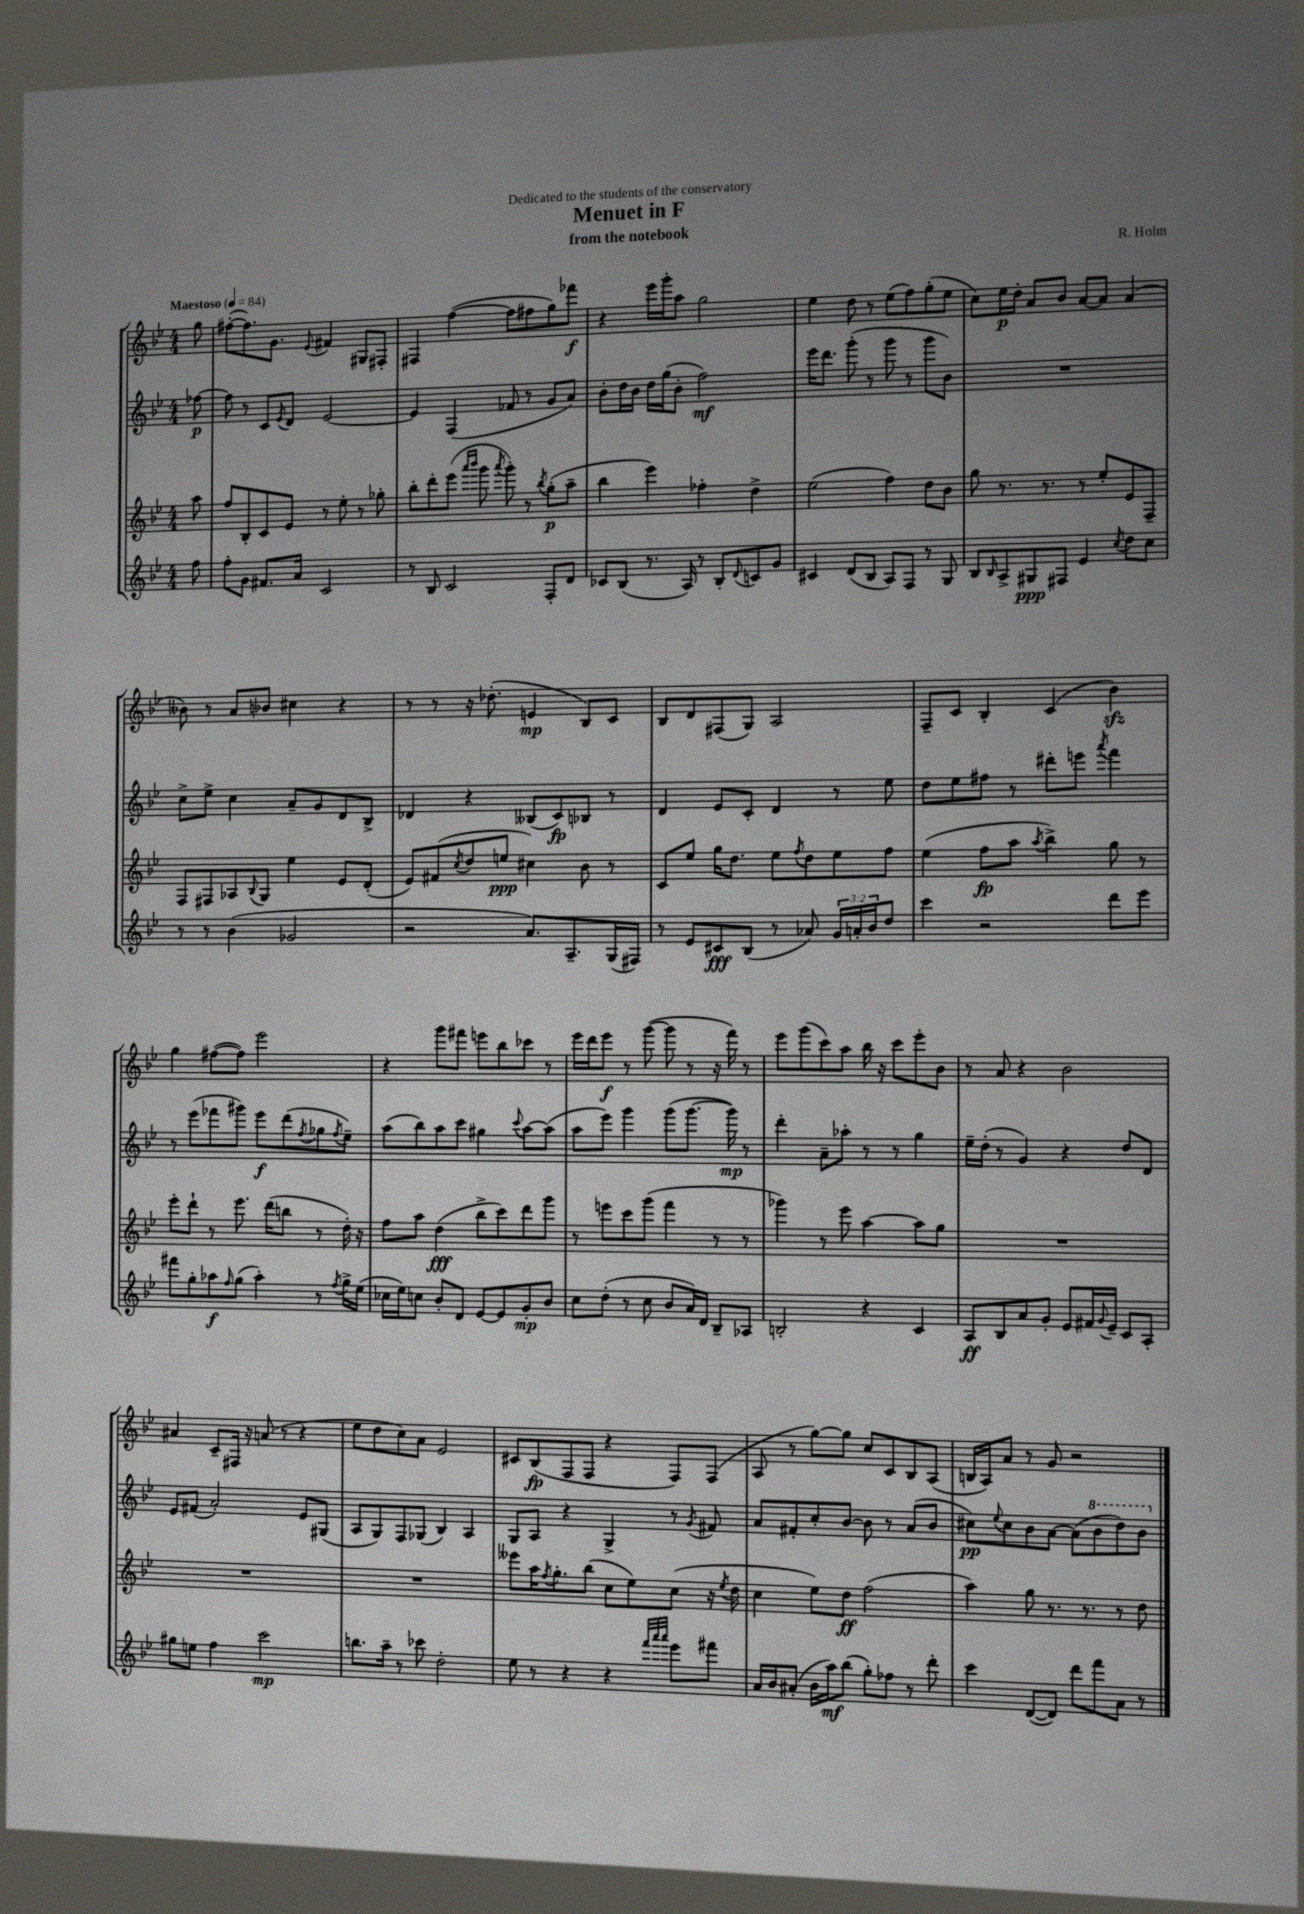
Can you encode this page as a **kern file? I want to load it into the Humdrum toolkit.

**kern	**kern	**kern	**kern
*staff4	*staff3	*staff2	*staff1
*clefG2	*clefG2	*clefG2	*clefG2
*k[b-e-]	*k[b-e-]	*k[b-e-]	*k[b-e-]
*M4/4	*M4/4	*M4/4	*M4/4
*MM84	*MM84	*MM84	*MM84
8ff\	8aa\	[8ff-\	8gg\
=	=	=	=
8ff'\L	8ff/L	8ff-\]	([8ff#'\L
8g\J	8B-'/	8r	8.ff#\])
8.f#/L	8c/	8c/L	.
.	.	.	8.g\J
.	.	8qe-/	.
.	8e-/J	8d/J	.
16a/Jk	.	.	.
.	.	.	8qqe-/
2c/	8r	[2e-/	4f#/
.	8ee-'\	.	.
.	8r	.	8G#/L
.	8gg-'\	.	8F#'/J
=	=	=	=
8r	8bb-'\L	4e-/]	4F#/
8B-/	8ddd'\	.	.
2c/	(8eee-\J	(4F/	([4ff\
.	16qqaaa/LL	.	.
.	16qqbbb-/JJ	.	.
.	8ggg\	.	.
.	8qaaa/	.	.
.	8ggg'\)	8f-/	8ff\]L
.	8r	8r	8ff#\
.	8qbb-/	.	.
8F'/L	(8gg'\L	8g/L	8gg\)
8d/J	8aa~\J	8a/J)	8fff-\J
=	=	=	=
8c-/L	4bb-\	8b-'\L	4r
(8B-/J	.	16dd\L	.
.	.	16b-\JJ	.
8.r	4eee-\)	16dd\LL	16eee-\LL
.	.	(16gg\J	16ggg'\J
.	.	8b-'\J	8aa\J
16A/)	.	.	.
8r	4ff-'\	2ff\)	2gg\
8B-'/L	.	.	.
8qqd/	.	.	.
8c/	4dd^\	.	.
8g/J	.	.	.
=	=	=	=
4c#/	(2ee-\	16eee-\LK	4ee-\
.	.	8.ddd\J	.
(8d/L	.	(8ggg'\	8dd\
8B-/J	.	8r	8r
8A/L)	4ff\)	8ggg\	(8ee-\L
8F/J	.	8r	8ff\)
8r	8dd\L	8ggg\L	(8gg'\
8G/	8b-\J	8b-\J)	8ee-\J
=	=	=	=
8B-/L	8gg\	1r	8cc\L)
16qqB-/	.	.	.
8A^/	8.r	.	16ee-\L
.	.	.	16dd'\JJ
8G#/	.	.	8a/L
.	8.r	.	.
8F#/J	.	.	8b-/J
4e-/	8r	.	[8a/L
.	8ee-'/L	.	8a/]J
8qcc/	.	.	.
8dd\L	8e-/	.	(4a/
8cc\J	8F~/J	.	.
=	=	=	=
8r	8F/L	8cc^\L	8b--\)
8r	8F#/	8ee-^\J	8r
(4b-\	8A-/	4cc\	8a/L
.	8qqB-/	.	.
.	8G/J	.	8b-/J
2g-/	4ee-\	8a~/L	4cc#\
.	.	8g/	.
.	8e-/L	8d/	4r
.	(8d'/J	8B-^/J	.
=	=	=	=
2r	8e-/L)	4d-/	8r
.	(8f#/	.	8r
.	8qcc/	.	.
.	8dd/	4r	16r
.	.	.	(8.dd-'\
.	8ee/J	.	.
8.a/L)	4cc#\)	(8B--/L	4e/
.	.	8c/)	.
8.A~/	.	.	.
.	8b-\	8B-/J	8B-/L)
(16G/L	8r	8r	8c/J
16F#/JJ)	.	.	.
=	=	=	=
8r	8c/L	4d/	8B-/L
8e-/L	8ee-/J	.	8d/
8c#/	16gg\LK	8e-/L	(8F#/
.	8.dd\J	.	.
(8B-/J	.	8c'/J	8G/J)
8r	8ee-\L	4d/	2A/
.	8qff/	.	.
8a-/)	8dd\	.	.
24g/LL	8ee-\	8r	.
24a'/	.	.	.
24b-/J	.	.	.
8dd/J	8ff\J	8ee-\	.
=	=	=	=
4ccc\	(4ee-\	8dd\L	8F~/L
.	.	8ee-\	8c/J
2r	8ff\L	8ff#\J	4B-'/
.	8aa\J	8r	.
.	8qaa/	.	.
.	4bb-^\)	8ddd#'\L	(4c/
.	.	8eee\J	.
.	.	8qaaa/	.
8ddd\L	8gg\	4fff\	4b-\)
8eee-\J	8r	.	.
=	=	=	=
8fff#\L	8eee-'\L	8r	4gg\
8gg'\	8ddd`\J	(8eee-\L	.
8aa-\	8r	8fff-\	([8ff#\L
16qqff/	.	.	.
(8gg\J	8.eee-\	8ggg#\J)	8ff#\]J)
4aa-'\)	.	8eee-\L	2eee-\
.	(16ddd\LK	.	.
.	8bb\J	(8ddd\	.
.	.	8qff/	.
8r	8r	8gg-\	.
8qff/	.	8qff/	.
16gg^\LL	16dd'\)	8ee-~\J)	.
(16ee-\JJ	16r	.	.
=	=	=	=
16cc-\LL	8ff\L	(8aa\L	4r
16ee-\J)	.	.	.
8cc\J	8aa\J	8bb-\)	.
8b-'/L	(4dd\	8aa\	8ggg\L
8d/J	.	8ccc\J	8fff#\J
[8e-/L	8bb-^\L	4gg#\	8eee\L
8e-/]	8ccc\)	.	8bb-\
.	.	8qqccc/	.
8g'/	8ddd\	[8aa\L	8ccc-\J
8b-/J	8ggg\J	(8aa\]J	8r
=	=	=	=
8cc\L	8r	8aa\L	16eee-\LL
.	.	.	16ddd\J
(8dd'\J	8eee\L	8eee-\J)	8eee-\J
8r	8ccc\	4ggg\	8r
8cc\	(8ggg\J	.	([8ggg\
8b-/L	4fff\	(8ggg\L	8ggg\]
16a/L)	.	[8.ggg\J	8r
16d/JJ	.	.	.
8B-~/L	8r	.	16r
.	.	16ggg\])	16fff\)
8A-/J	8r	8r	8r
=	=	=	=
2B'/	4ggg-\)	4ddd'\	8eee-\L
.	.	.	(8ggg\
.	8r	8a~\L	8ccc\)
.	8eee-\	8aa-'\J	8aa\J
4r	[4aa\	8r	16bb-\
.	.	.	16r
.	.	8r	8ccc\L
4c/	8aa\]L	4gg\	8eee-'\
.	8gg\J	.	8b-\J
=	=	=	=
8A/L	1r	16ee-~\LL	8r
.	.	(16dd'\JJ	.
8B-/	.	8r	8a/
8a/	.	4g/)	4r
8g'/J	.	.	.
8e-/L	.	4r	2b-\
16f#/L	.	.	.
8qqg/	.	.	.
16e-~/JJ	.	.	.
8c/L	.	8dd/L	.
8A'/J	.	8d/J	.
=	=	=	=
8gg#\L	1r	8e-/L	4a#/
8ee\J	.	(8f#/J	.
4ff\	.	2a'/)	8c~/L
.	.	.	16F#/Jk
.	.	.	16r
2ccc\	.	.	(8a/
.	.	.	8r
.	.	8e-/L	4r
.	.	(8G#/J	.
=	=	=	=
8.bb\L	1r	8A/L	8ee-\L
.	.	8G/)	8dd\
16aa~\Jk	.	.	.
8r	.	8F/	8cc\)
8ccc-\	.	(8G-/J	8a\J
2dd'\	.	4B-/)	2e-/
.	.	4A/	.
=	=	=	=
8ee-\	8eee--\L	8G/L	8c#/L
8r	16aa\K	8A/J	(8B-/
.	8qff/	.	.
.	8.gg'\	.	.
4r	.	4r	8F/
.	(8bb-\J	.	8F/J
4r	8cc\L	4G^/	4r
.	8ee-\)	.	.
32qqfff/LLL	.	.	.
32qqaaa/	.	.	.
32qqaaa/JJJ	.	.	.
8eee-\L	(8cc\J	8r	8F/L)
.	.	8qg/	.
8fff#\J	16r	8f#/	(8F/J
.	8qee-/	.	.
.	16dd\	.	.
=	=	=	=
16a/LL	4cc\	8a/L	8A/
16b-/J	.	.	.
(8a#'/J	.	8f#'/	8r
16b-\LL	8ee-\L)	8cc'/	[8gg\L)
16aa\J)	.	.	.
(8bb-\J	8dd\J	[8b-/J	8gg\]J
8gg'\L)	(2ff\	8b-\]	8cc/L
8ff-\J	.	8r	8c/
8r	.	(8a/L	8B-/
8ddd'\	.	8b-/J	(8A/J
=	=	=	=
4ccc\	4aa\)	8cc#\L)	16B/LL
.	.	.	16A/J)
.	.	8qqee-/	.
.	.	8cc#\	8a/J
([8d/L	8gg\	8b-\	8r
8d/]J)	8.r	[8a\J	8g/
8ddd\L	.	(8a\]L	2r
.	8.r	.	.
8fff\	.	8bb-\	.
8a\J	8r	8ddd\)	.
8r	8dd\	8bb-\J	.
==	==	==	==
*-	*-	*-	*-
